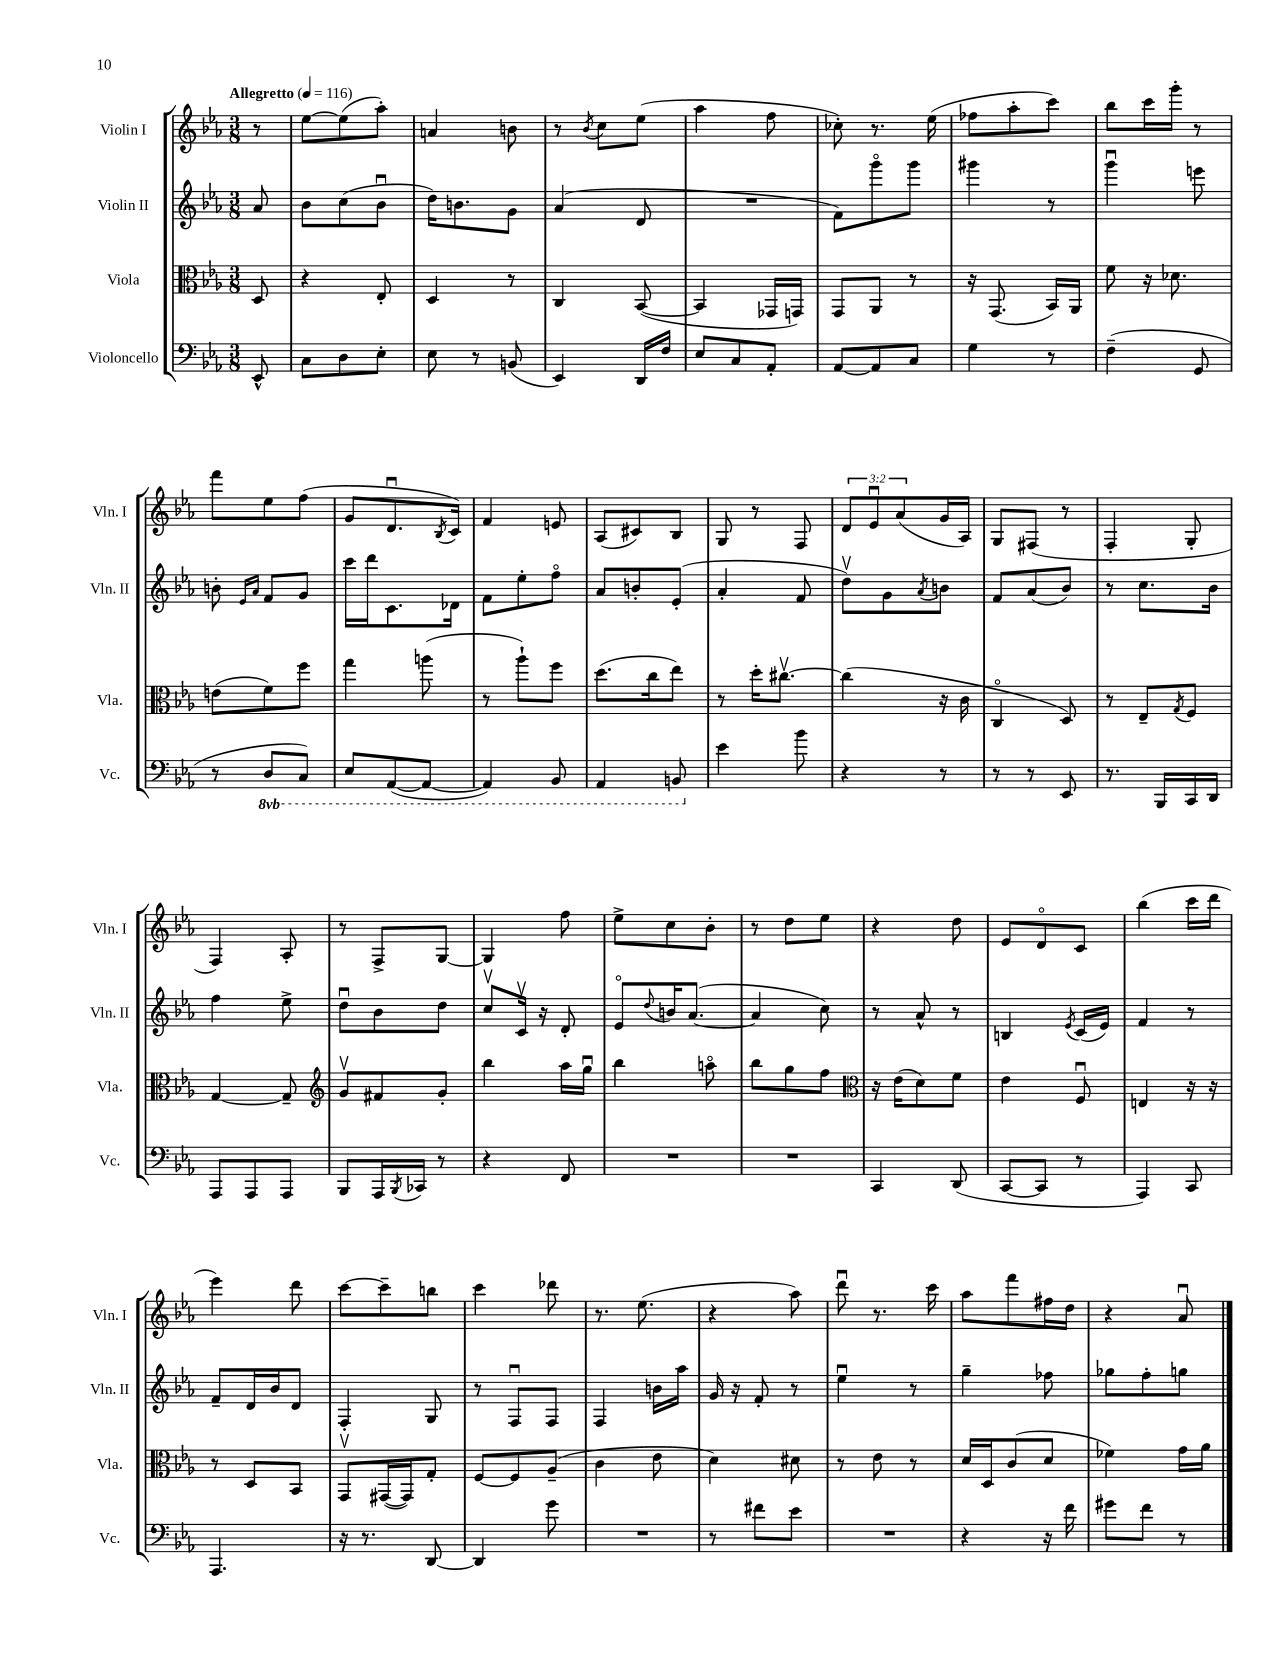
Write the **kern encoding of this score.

**kern	**kern	**kern	**kern
*staff4	*staff3	*staff2	*staff1
*clefF4	*clefC3	*clefG2	*clefG2
*k[b-e-a-]	*k[b-e-a-]	*k[b-e-a-]	*k[b-e-a-]
*M3/8	*M3/8	*M3/8	*M3/8
*MM116	*MM116	*MM116	*MM116
8EE-^^	8D	8a-	8r
=	=	=	=
8C	4r	8b-	[8ee-
8D	.	(8cc	(8ee-]
8E-'	8E-'	8b-u	8aa-')
=	=	=	=
8E-	4D	16dd)	4a
.	.	8.b	.
8r	.	.	.
(8BB	8r	8g	8b
=	=	=	=
4EE-)	4C	(4a-	8r
.	.	.	8qb-
.	.	.	8cc
16DD	([8BB-	8d	(8ee-
16F	.	.	.
=	=	=	=
8E-	4BB-]	4.r	4aa-
8C	.	.	.
8AA-'	16GG-	.	8ff
.	16GG)	.	.
=	=	=	=
[8AA-	8GG	8f)	8cc-')
8AA-]	8AA-	8gggo	8.r
8C	8r	8ggg	.
.	.	.	(16ee-
=	=	=	=
4G	16r	4ggg#	8ff-
.	(8.GG	.	.
.	.	.	8aa-'
8r	16BB-)	8r	8ccc)
.	16AA-	.	.
=	=	=	=
(4F~	8f	4gggu	8bb-
.	16r	.	16ccc
.	8.d-	.	16ggg'
8GG	.	8eee	8r
=	=	=	=
8r	(8e	8b'	8fff
.	.	16qqe-	.
.	.	16qqa-	.
8DD	8f)	8f	8ee-
8CC)	8ff	8g	(8ff
=	=	=	=
8EE-	4gg	16ccc	8g
.	.	16ddd	.
([8AAA-	.	8.c	8.du
8AAA-_	(8aa	.	.
.	.	.	8qB-
.	.	16d-	16c)
=	=	=	=
4AAA-])	8r	8f	4f
.	8aa-`)	8ee-'	.
8BBB-	8ff	8ffo	8e
=	=	=	=
4AAA-	(8.dd	8a-	(8A-
.	.	8b'	8c#)
.	16cc	.	.
8BBB	8ee-)	(8e-'	8B-
=	=	=	=
4e-	8r	4a-'	8G
.	16dd'	.	8r
.	[8.cc#v	.	.
8b-	.	8f	8F
=	=	=	=
4r	(4cc#]	8ddv)	12d
.	.	.	12e-u
.	.	8g	.
.	.	.	(12a-
.	.	8qa-	.
8r	16r	8b	16g
.	16c	.	16A-)
=	=	=	=
8r	4Co	8f	8G
8r	.	(8a-	(8F#
8EE-	8D)	8b-)	8r
=	=	=	=
8.r	8r	8r	4F'
.	8E-~	8.cc	.
16BBB-	.	.	.
.	8qG	.	.
16CC	8F	.	8G'
16DD	.	16b-	.
=	=	=	=
8AAA-	[4G	4ff	4F)
8AAA-	.	.	.
8AAA-	8G~]	8ee-^	8A-'
=	=	=	=
*	*clefG2	*	*
8BBB-	8gv	8ddu	8r
16AAA-	8f#	8b-	8F^
8qBBB-	.	.	.
16CC-	.	.	.
8r	8g'	8dd	[8G
=	=	=	=
4r	4bb-	8ccv	4G]
.	.	16cv	.
.	.	16r	.
8FF	16aa-	8d'	8ff
.	16ggu	.	.
=	=	=	=
4.r	4bb-	8e-o	8ee-^
.	.	8qqdd	.
.	.	16b	8cc
.	.	([8.a-	.
.	8aao	.	8b-'
=	=	=	=
4.r	8bb-	4a-]	8r
.	8gg	.	8dd
.	8ff	8cc)	8ee-
=	=	=	=
*	*clefC3	*	*
4CC	16r	8r	4r
.	(16e-	.	.
.	8d)	8a-^^	.
(8DD	8f	8r	8dd
=	=	=	=
[8CC	4e-	4B	8e-
8CC]	.	.	8do
.	.	8qe-	.
8r	8Fu	(16c	8c
.	.	16e-)	.
=	=	=	=
4AAA-)	4E	4f	(4bb-
8CC	16r	8r	16ccc
.	16r	.	16ddd
=	=	=	=
4.AAA-	8r	8f~	4eee-)
.	8D	16d	.
.	.	16b-	.
.	8BB-	8d	8ddd
=	=	=	=
16r	8GGv	4F'	[8ccc
8.r	.	.	.
.	([16GG#	.	8ccc~]
.	16GG#])	.	.
[8DD	8G'	8G	8bb
=	=	=	=
4DD]	[8F	8r	4ccc
.	8F]	8Fu	.
8g	(8A-~	8F	8ddd-
=	=	=	=
4.r	4c	4F	8.r
.	.	.	(8.ee-
.	8e-	16b	.
.	.	16aa-	.
=	=	=	=
8r	4d)	16g	4r
.	.	16r	.
8f#	.	8f'	.
8e-	8d#	8r	8aa-)
=	=	=	=
4.r	8r	4ee-u	8dddu
.	8e-	.	8.r
.	8r	8r	.
.	.	.	16ccc
=	=	=	=
4r	16d	4gg~	8aa-
.	16D	.	.
.	(8c	.	8fff
16r	8d	8ff-	16ff#
16f	.	.	16dd
=	=	=	=
8g#	4f-)	8gg-	4r
8f	.	8ff'	.
8r	16g	8gg	8a-u
.	16a-	.	.
==	==	==	==
*-	*-	*-	*-
